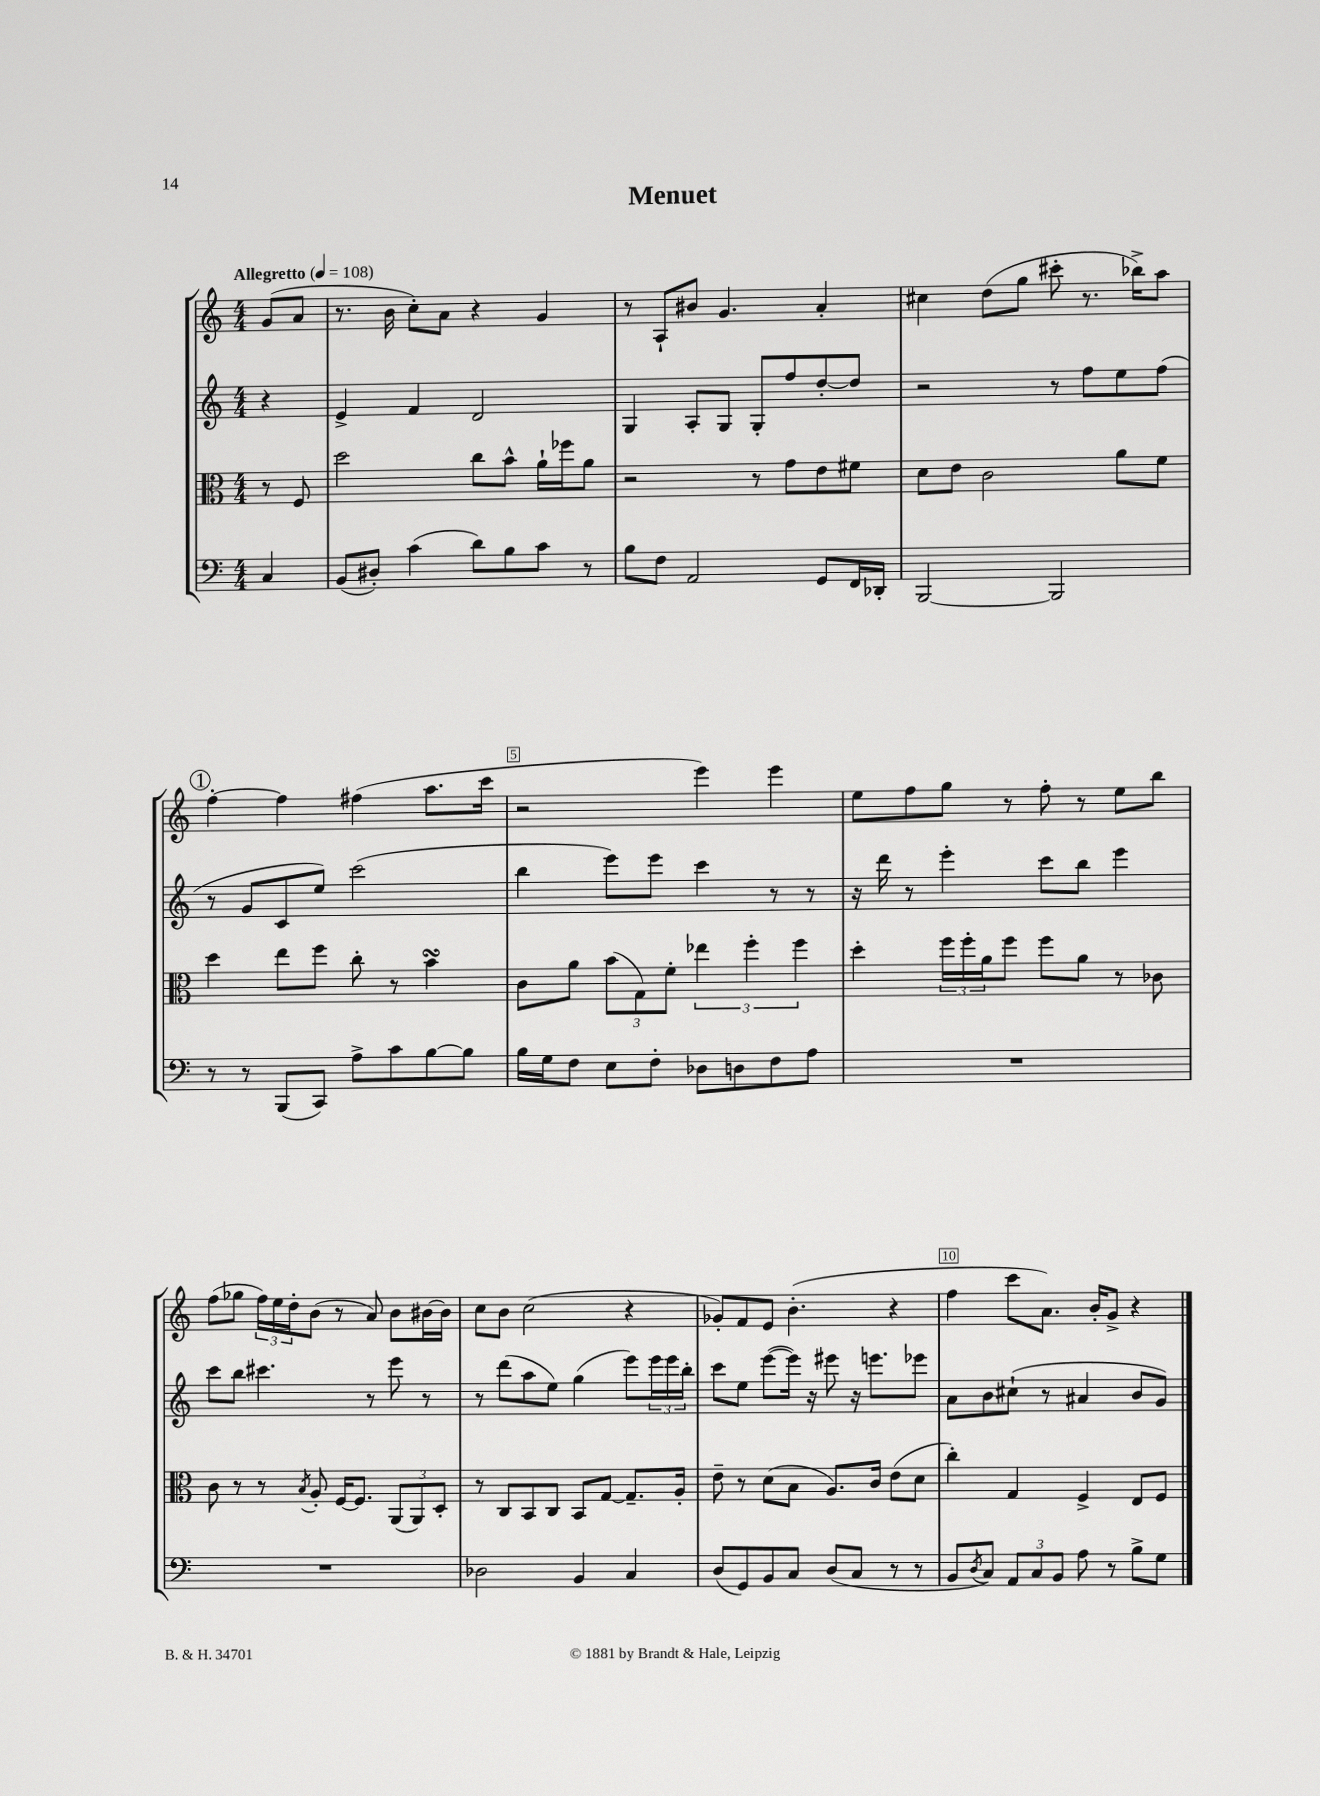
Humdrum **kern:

**kern	**kern	**kern	**kern
*staff4	*staff3	*staff2	*staff1
*clefF4	*clefC3	*clefG2	*clefG2
*k[]	*k[]	*k[]	*k[]
*M4/4	*M4/4	*M4/4	*M4/4
*MM108	*MM108	*MM108	*MM108
4C	8r	4r	(8g
.	8F	.	8a
=	=	=	=
(8BB	2dd	4e^	8.r
8D#')	.	.	.
.	.	.	16b
(4c	.	4f	8cc')
.	.	.	8a
8d)	8cc	2d	4r
8B	8b^^	.	.
8c	16a`	.	4g
.	16ff-	.	.
8r	8a	.	.
=	=	=	=
8B	2r	4G	8r
8F	.	.	8A`
2AA	.	8A'	8b#
.	.	8G	4.g
.	8r	8G'	.
.	8g	8ff	.
8GG	8e	[8dd'	4a'
16FF	8f#	8dd]	.
16DD-'	.	.	.
=	=	=	=
[2BBB	8d	2r	4cc#
.	8e	.	.
.	2c	.	(8dd
.	.	.	8gg
2BBB]	.	8r	8ccc#'
.	.	8ff	8.r
.	8a	8ee	.
.	.	.	16bb-^)
.	8f	(8ff	8aa
=	=	=	=
8r	4dd	8r	[4ff'
8r	.	8g	.
(8BBB	8ee	8c	4ff]
8CC)	8ff	8ee)	.
8A^	8cc'	(2ccc	(4ff#
8c	8r	.	.
[8B	4b	.	8.aa
8B]	.	.	.
.	.	.	16ccc
=	=	=	=
16B	8c	4bb	2r
16G	.	.	.
8F	8a	.	.
8E	(12b	8eee)	.
.	12G)	.	.
8F'	.	8eee	.
.	12f'	.	.
8D-	6ee-	4ccc	4eee)
8D	.	.	.
.	6ff'	.	.
8F	.	8r	4eee
.	6ff	.	.
8A	.	8r	.
=	=	=	=
1r	4dd'	16r	8ee
.	.	16ddd	.
.	.	8r	8ff
.	24ff	4eee'	8gg
.	24ff'	.	.
.	24a	.	.
.	8ff	.	8r
.	8ff	8ccc	8ff'
.	8a	8bb	8r
.	8r	4eee	8ee
.	8c-	.	8bb
=	=	=	=
1r	8c	8ccc	(8ff
.	8r	8bb	8gg-
.	8r	4.ccc#	24ff)
.	.	.	24ee
.	.	.	24dd'
.	8qB	.	.
.	8A'	.	(8b
.	[16F	.	8r
.	8.F]	.	.
.	.	8r	8a)
.	(12AA	8eee	8b
.	12AA)	.	.
.	.	8r	[16b#
.	12D'	.	.
.	.	.	16b#]
=	=	=	=
2D-	8r	8r	8cc
.	8C	(8ddd	8b
.	8BB	8aa	(2cc
.	8C	8ee)	.
4BB	8BB	(4gg	.
.	[8G	.	.
4C	8.G~]	8eee)	4r
.	.	24eee	.
.	.	24eee	.
.	16A'	.	.
.	.	24bb'	.
=	=	=	=
(8D	8e~	8ccc	8g-')
8GG)	8r	8ee	8f
8BB	(8d	([8eee	8e
8C	8B	16eee])	(4.b'
.	.	16r	.
(8D	8.A)	8eee#	.
8C	.	16r	.
.	16c	8.eee	.
8r	(8e	.	4r
8r	8d	8eee-	.
=	=	=	=
8BB	4cc')	8a	4ff
8qD	.	.	.
8C)	.	8b	.
12AA	4G	(8cc#`	8ccc
12C	.	.	.
.	.	8r	8.a)
12BB	.	.	.
8A	4F^	4a#	.
.	.	.	16b'
8r	.	.	8g^
8B^	8E	8b	4r
8G	8F	8g)	.
==	==	==	==
*-	*-	*-	*-
